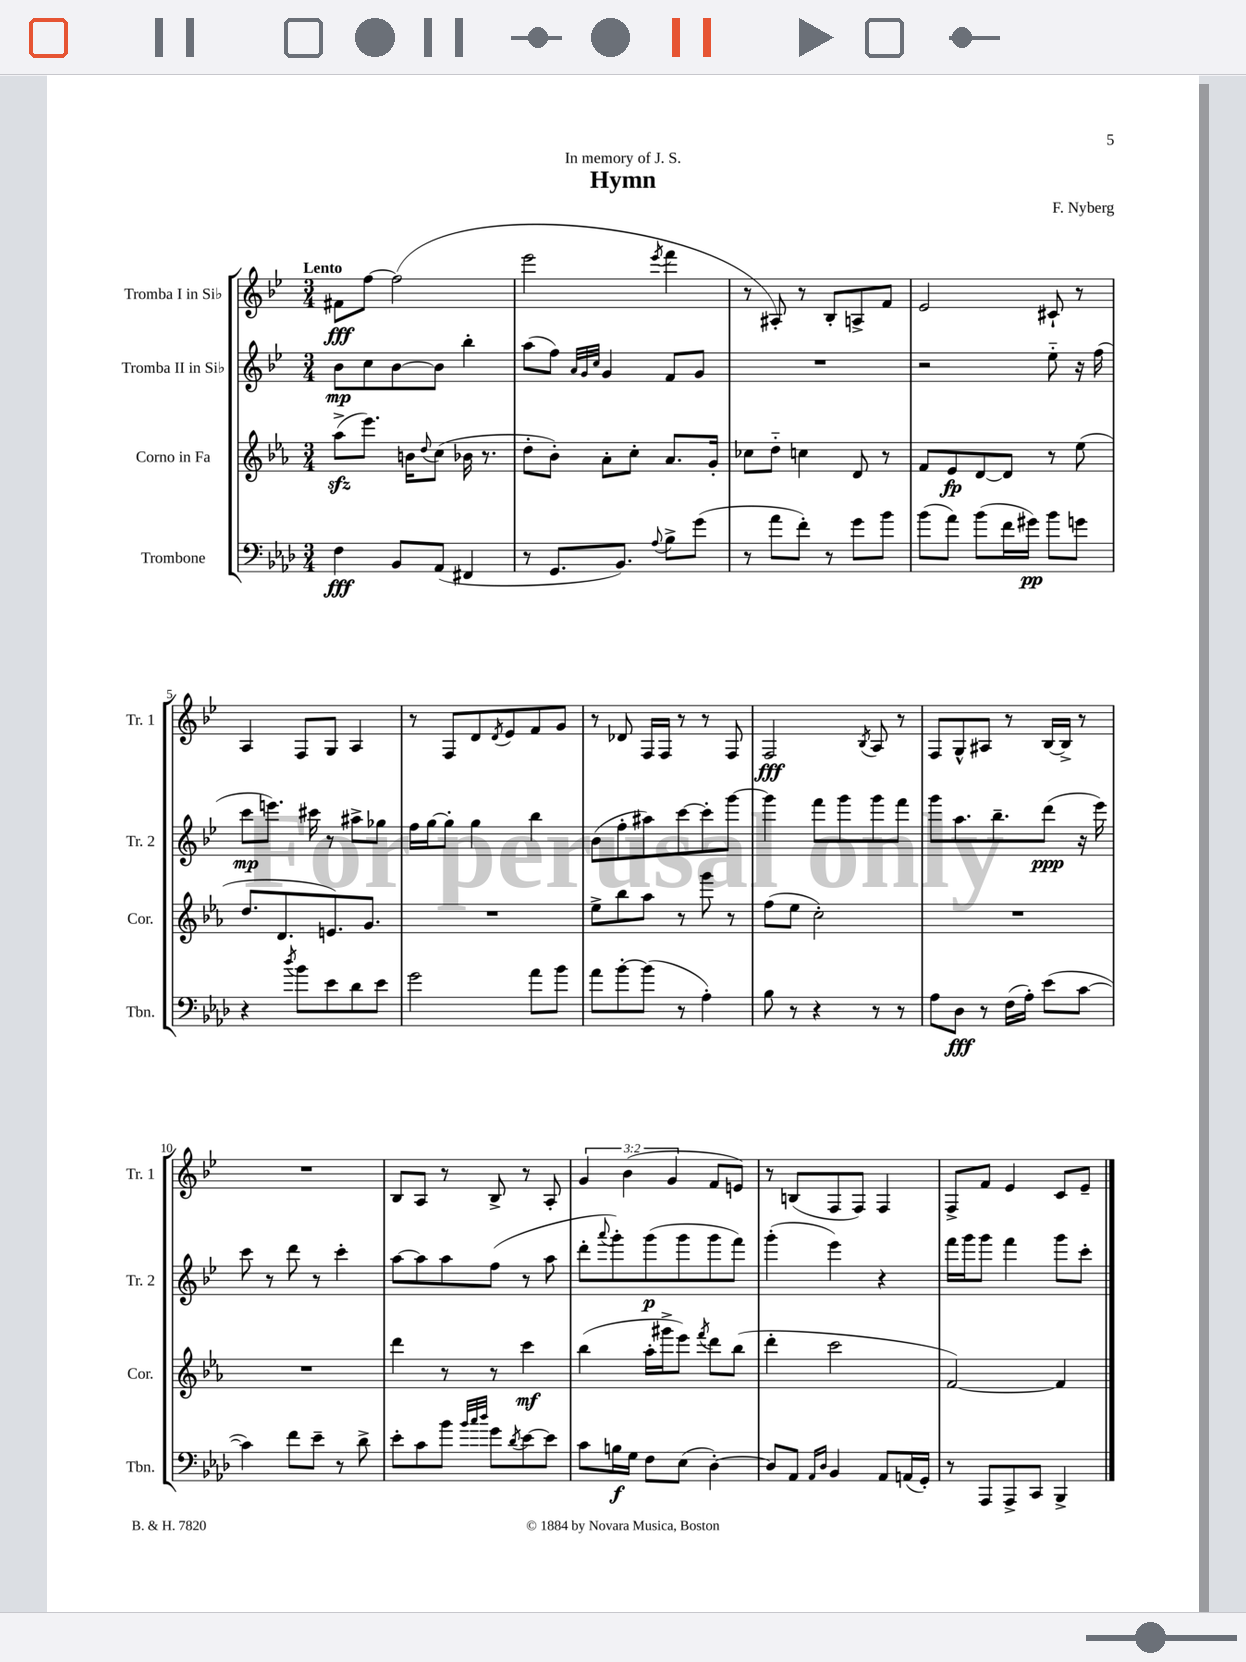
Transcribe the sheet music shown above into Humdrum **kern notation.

**kern	**dynam	**kern	**dynam	**kern	**dynam	**kern	**dynam
*part4	*part4	*part3	*part3	*part2	*part2	*part1	*part1
*staff4	*staff4	*staff3	*staff3	*staff2	*staff2	*staff1	*staff1
*I"Trombone	*	*I"Corno in Fa	*	*I"Tromba II in Si♭	*	*I"Tromba I in Si♭	*
*I'Tbn.	*	*I'Cor.	*	*I'Tr. 2	*	*I'Tr. 1	*
*clefF4	*	*clefG2	*	*clefG2	*	*clefG2	*
*k[b-e-a-d-]	*	*k[b-e-a-]	*	*k[b-e-]	*	*k[b-e-]	*
*M3/4	*	*M3/4	*	*M3/4	*	*M3/4	*
=1	=1	=1	=1	=1	=1	=1	=1
!	!	!	!	!	!	!LO:TX:a:B:t=Lento	!
4F\	fff	(8aa-zz^\L	.	8b-\L	mp	8f#X\L	fff
.	.	8.eee-\J)	.	8cc\	.	[8ff\J	.
8BB-/L	.	.	.	[8b-\	.	(2ff\]	.
.	.	16bn\KL	.	.	.	.	.
.	.	8qqdd/	.	.	.	.	.
(8AA-/J	.	(8cc\J	.	8b-\J]	.	.	.
4FF#X/	.	16b-X\	.	4bb-'\	.	.	.
.	.	8.r	.	.	.	.	.
=2	=2	=2	=2	=2	=2	=2	=2
8r	.	8dd'\L	.	(8aa\L	.	2eee-\	.
8.GG/L	.	8b-'\J)	.	8ff\J)	.	.	.
.	.	.	.	32qqa/LLL	.	.	.
.	.	.	.	32qqg/	.	.	.
.	.	.	.	32qqcc/JJJ	.	.	.
.	.	8a-'\L	.	4g/	.	.	.
8.BB-/J)	.	.	.	.	.	.	.
.	.	8cc'\J	.	.	.	.	.
8qqA-/	.	.	.	.	.	8qeee-/	.
8B-^\L	.	8.a-/L	.	8f/L	.	4fff\	.
(8g\J	.	.	.	8g/J	.	.	.
.	.	16g'/Jk	.	.	.	.	.
=3	=3	=3	=3	=3	=3	=3	=3
8r	.	8cc-X\L	.	2.r	.	8r	.
8a-\L	.	8dd\J	.	.	.	8A#X'/)	.
8f'\J)	.	4ccn\	.	.	.	8r	.
8r	.	.	.	.	.	8B-'/L	.
8g\L	.	8d/	.	.	.	8An^/	.
8b-\J	.	8r	.	.	.	8f/J	.
=4	=4	=4	=4	=4	=4	=4	=4
(8b-\L	.	8f/L	.	2r	.	2e-/	.
8a-\J)	.	8e-/	fp	.	.	.	.
(8b-\L	.	[8d/	.	.	.	.	.
16f\L	.	8d/J]	.	.	.	.	.
16g#X\JJ)	pp	.	.	.	.	.	.
8b-\L	.	8r	.	8ee-\	.	8c#X`/	.
8gn\J	.	(8ee-\	.	16r	.	8r	.
.	.	.	.	(16ff\	.	.	.
!!LO:LB:g=z
=5	=5	=5	=5	=5	=5	=5	=5
4r	.	8.dd/L	.	8ccc\L	mp	4A/	.
.	.	.	.	8.eeen\J)	.	.	.
.	.	8.d/	.	.	.	.	.
8qdd-/	.	.	.	.	.	.	.
8b-\L	.	.	.	.	.	8F/L	.
.	.	.	.	16ccc#X\	.	.	.
8e-\	.	8.en/)	.	8r	.	8G/J	.
8d-\	.	.	.	8aa#X^\L	.	4A/	.
.	.	8.g/J	.	.	.	.	.
8e-\J	.	.	.	8gg-X\J	.	.	.
=6	=6	=6	=6	=6	=6	=6	=6
2g\	.	2.r	.	16ff\LL	.	8r	.
.	.	.	.	[16gg\J	.	.	.
.	.	.	.	8gg'\J]	.	8F/L	.
.	.	.	.	4gg\	.	8d/	.
.	.	.	.	.	.	8qd/	.
.	.	.	.	.	.	8e-/	.
8a-\L	.	.	.	4bb-\	.	8f/	.
8b-\J	.	.	.	.	.	8g/J	.
=7	=7	=7	=7	=7	=7	=7	=7
8a-\L	.	8ee-^\L	.	(8b-\L	.	8r	.
[8b-'\	.	8bb-\	.	8ff'\	.	8d-X/	.
(8b-\J]	.	8aa-\J	.	8aa#X\)	.	16F/LL	.
.	.	.	.	.	.	16F/JJ	.
8r	.	8r	.	[8ccc\	.	8r	.
4A-'\)	.	8ggg\	.	8ccc'\]	.	8r	.
.	.	8r	.	[8ggg\J	.	8F/	.
=8	=8	=8	=8	=8	=8	=8	=8
8B-\	.	(8ff\L	.	4ggg\]	.	2F/	fff
8r	.	8ee-\J	.	.	.	.	.
4r	.	2cc'\)	.	8fff\L	.	.	.
.	.	.	.	8ggg\	.	.	.
.	.	.	.	.	.	8qB-/	.
8r	.	.	.	8ggg\	.	8A/	.
8r	.	.	.	8fff\J	.	8r	.
=9	=9	=9	=9	=9	=9	=9	=9
8A-\L	.	2.r	.	8ggg\L	.	8F/L	.
8D-\J	fff	.	.	8.aa\	.	8G^^/	.
8r	.	.	.	.	.	8A#X/J	.
.	.	.	.	8.bb-~\	.	.	.
(16F\LL	.	.	.	.	.	8r	.
16A-'\JJ)	.	.	.	.	.	.	.
(8e-\L	.	.	.	(8ddd\J	ppp	[16B-/LL	.
.	.	.	.	.	.	16B-^/JJ]	.
[8c\J	.	.	.	16r	.	8r	.
.	.	.	.	16eee-\)	.	.	.
!!LO:LB:g=z
=10	=10	=10	=10	=10	=10	=10	=10
4c\])	.	2.r	.	8ccc\	.	2.r	.
.	.	.	.	8r	.	.	.
8f\L	.	.	.	8ddd\	.	.	.
8e-~\J	.	.	.	8r	.	.	.
8r	.	.	.	4ccc'\	.	.	.
8d-^\	.	.	.	.	.	.	.
=11	=11	=11	=11	=11	=11	=11	=11
8e-'\L	.	4ddd\	.	[8aa\L	.	8B-/L	.
8c\	.	.	.	8aa\]	.	8A/J	.
8b-\J	.	8r	.	8aa\	.	8r	.
32qqb-/LLL	.	.	.	.	.	.	.
32qqcc/	.	.	.	.	.	.	.
32qqdd-/JJJ	.	.	.	.	.	.	.
8g\L	.	8r	.	(8ff\J	.	8B-^/	.
8qd-/	.	.	.	.	.	.	.
[8e-\	.	4ccc\	mf	8r	.	8r	.
8e-\J]	.	.	.	8aa\	.	8A'/	.
=12	=12	=12	=12	=12	=12	=12	=12
8c\L	.	(4bb-\	.	8ddd'\L	.	6g/	.
.	.	.	.	8qqaaa/	.	.	.
16Bn\L	f	.	.	8ggg'\)	.	.	.
.	.	.	.	.	.	(6b-\	.
16G\JJ	.	.	.	.	.	.	.
8F\L	.	16aa-'\LL	.	(8ggg\	p	.	.
.	.	16ggg#X^\J	.	.	.	.	.
.	.	.	.	.	.	6g/	.
(8E-\J	.	8eee-\J)	.	8ggg\	.	.	.
.	.	8qfff/	.	.	.	.	.
[4D-'\)	.	8ddd\L	.	8ggg\	.	8f/L	.
.	.	(8bb-\J	.	8fff\J)	.	8en/J)	.
=13	=13	=13	=13	=13	=13	=13	=13
8D-/L]	.	4ddd'\	.	(4ggg'\	.	8r	.
8AA-/J	.	.	.	.	.	(8Bn/L	.
16qqAA-/LL	.	.	.	.	.	.	.
16qqD-/JJ	.	.	.	.	.	.	.
4BB-/	.	2ccc\	.	4eee-\)	.	8F/	.
.	.	.	.	.	.	8F/J)	.
8AA-/L	.	.	.	4r	.	4F/	.
(16AAn/L	.	.	.	.	.	.	.
16GG'/JJ)	.	.	.	.	.	.	.
=14	=14	=14	=14	=14	=14	=14	=14
8r	.	[2f/)	.	16fff\LL	.	8F^/L	.
.	.	.	.	16ggg\J	.	.	.
8AAA-/L	.	.	.	8ggg\J	.	8f/J	.
8AAA-^/	.	.	.	4fff\	.	4e-/	.
8CC/J	.	.	.	.	.	.	.
4BBB-^/	.	4f/]	.	8ggg\L	.	8c/L	.
.	.	.	.	8ccc'\J	.	8e-~/J	.
==	==	==	==	==	==	==	==
*-	*-	*-	*-	*-	*-	*-	*-
